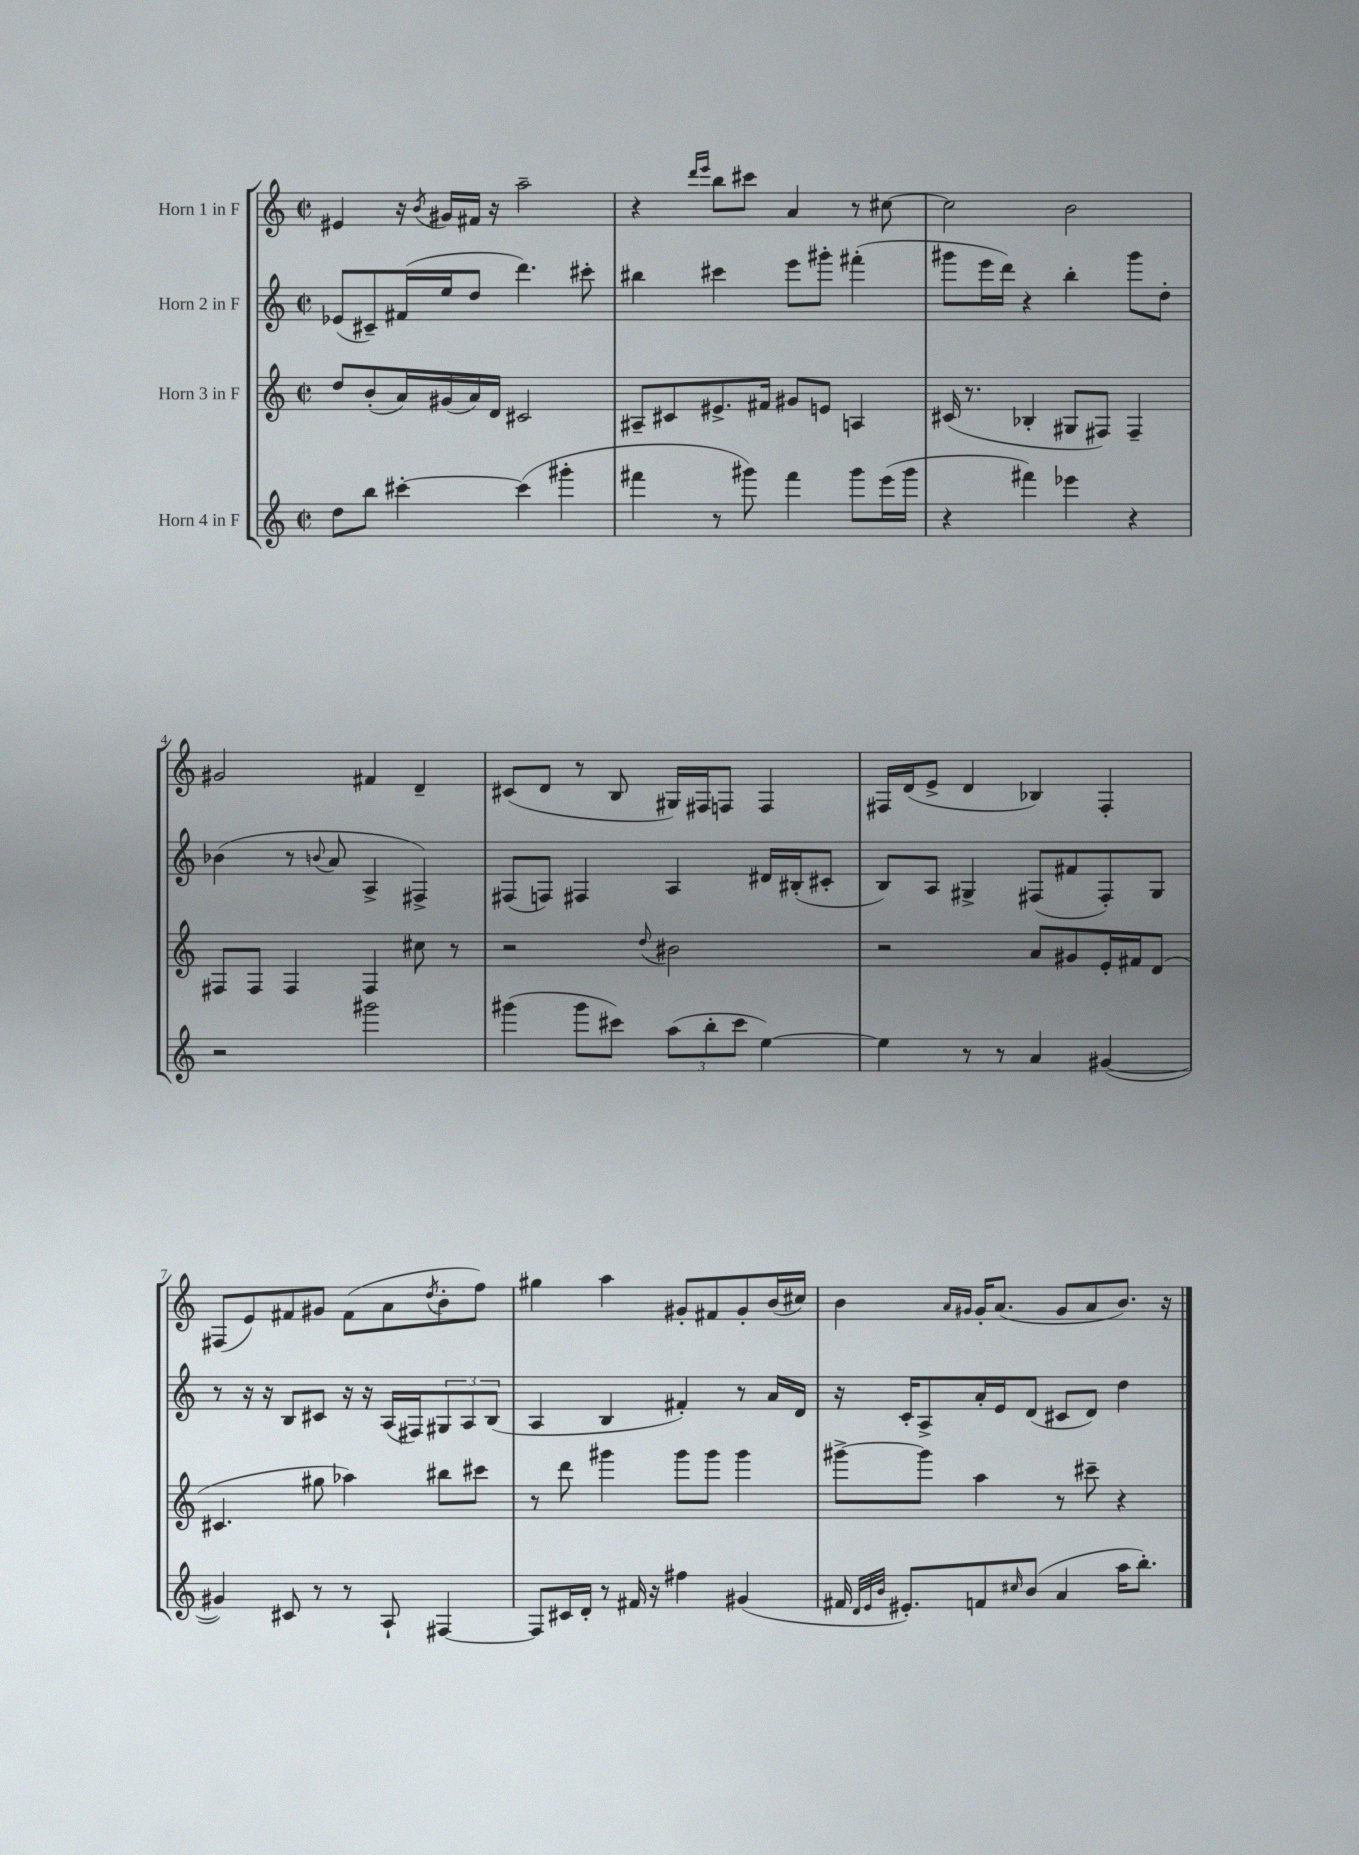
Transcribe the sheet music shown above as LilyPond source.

<<
\new StaffGroup <<
\new Staff = "s0" \with { instrumentName = "Horn 1 in F" } {
    \clef treble \key c \major \defaultTimeSignature \time 2/2
    eis'4 r16 \acciaccatura { b'8 } gis'16 fis'16 r16 a''2-- |
    r4 \grace { d'''16 e'''16 } b''8 cis'''8 a'4 r8 cis''8~ |
    cis''2 b'2 |
    gis'2 fis'4 d'4-- |
    cis'8( d'8 r8 b8 gis16) fis16 f8 f4 |
    fis16 d'16( e'8-> d'4 bes4) fis4-. |
    fis8( e'8) fis'8 gis'8 fis'8( a'8 \acciaccatura { d''8 } b'8-. f''8) |
    gis''4 a''4 gis'8-. fis'8 gis'8-. b'16( cis''16) |
    b'4 \grace { a'16 gis'16 } gis'16-. a'8.( gis'8 a'8 b'8.) r16 \bar "|." |
}
\new Staff = "s1" \with { instrumentName = "Horn 2 in F" } {
    \clef treble \key c \major \defaultTimeSignature \time 2/2
    ees'8( cis'8--) fis'16( e''16 d''8 d'''4.) cis'''8-. |
    bis''4 cis'''4 e'''8 gis'''8-. fis'''4-.( |
    gis'''8 e'''16 d'''16) r4 b''4-. gis'''8 d''8-. |
    bes'4( r8 \appoggiatura { b'8 } a'8 a4-> fis4->) |
    fis8( f8) fis4 a4 dis'16 bis16-.( cis'8-. |
    b8) a8 gis4-> fis8( fis'8 fis8-.) gis8 |
    r8 r16 r16 b8 cis'8 r16 r16 a16( fis16) \tuplet 3/2 { gis8 a8 b8( } |
    a4 b4 fis'4-.) r8 a'16 d'16 |
    r16 c'16-. a8-> a'16-. e'16 d'8( cis'8 d'8) d''4 \bar "|." |
}
\new Staff = "s2" \with { instrumentName = "Horn 3 in F" } {
    \clef treble \key c \major \defaultTimeSignature \time 2/2
    d''8 b'8-.( a'16) gis'16( a'16) d'16 cis'2 |
    ais8-- cis'8 eis'8.-> fis'16 gis'8 e'8 a4 |
    cis'16( r8. bes4-. gis8 fis8) fis4-- |
    fis8 fis8 fis4 fis4 cis''8 r8 |
    r2 \appoggiatura { d''8 } bis'2 |
    r2 a'8 gis'8 e'16-. fis'16 d'8( |
    cis'4. gis''8 aes''4) bis''8 cis'''8 |
    r8 d'''8 gis'''4 gis'''8 gis'''8 gis'''4 |
    gis'''8~-> gis'''8 a''4 r8 cis'''8-- r4 \bar "|." |
}
\new Staff = "s3" \with { instrumentName = "Horn 4 in F" } {
    \clef treble \key c \major \defaultTimeSignature \time 2/2
    d''8 b''8 cis'''4~-. cis'''4( gis'''4-. |
    fis'''4 r8 gis'''8) fis'''4 gis'''8 e'''16( gis'''16 |
    r4 fis'''4) ees'''4 r4 |
    r2 gis'''2 |
    gis'''4( gis'''8 cis'''8) \tuplet 3/2 { a''8( b''8-. cis'''8 } e''4~) |
    e''4 r8 r8 a'4 gis'4~( |
    gis'4) cis'8 r8 r8 a8-! fis4~ |
    fis8 cis'16 d'16-. r8 fis'16 r16 fis''4 gis'4( |
    fis'16 \grace { d'32 e'32 b'32 } eis'8.-.) f'8 \grace { cis''16 } b'8( a'4 a''16 b''8.-.) \bar "|." |
}
>>
>>
